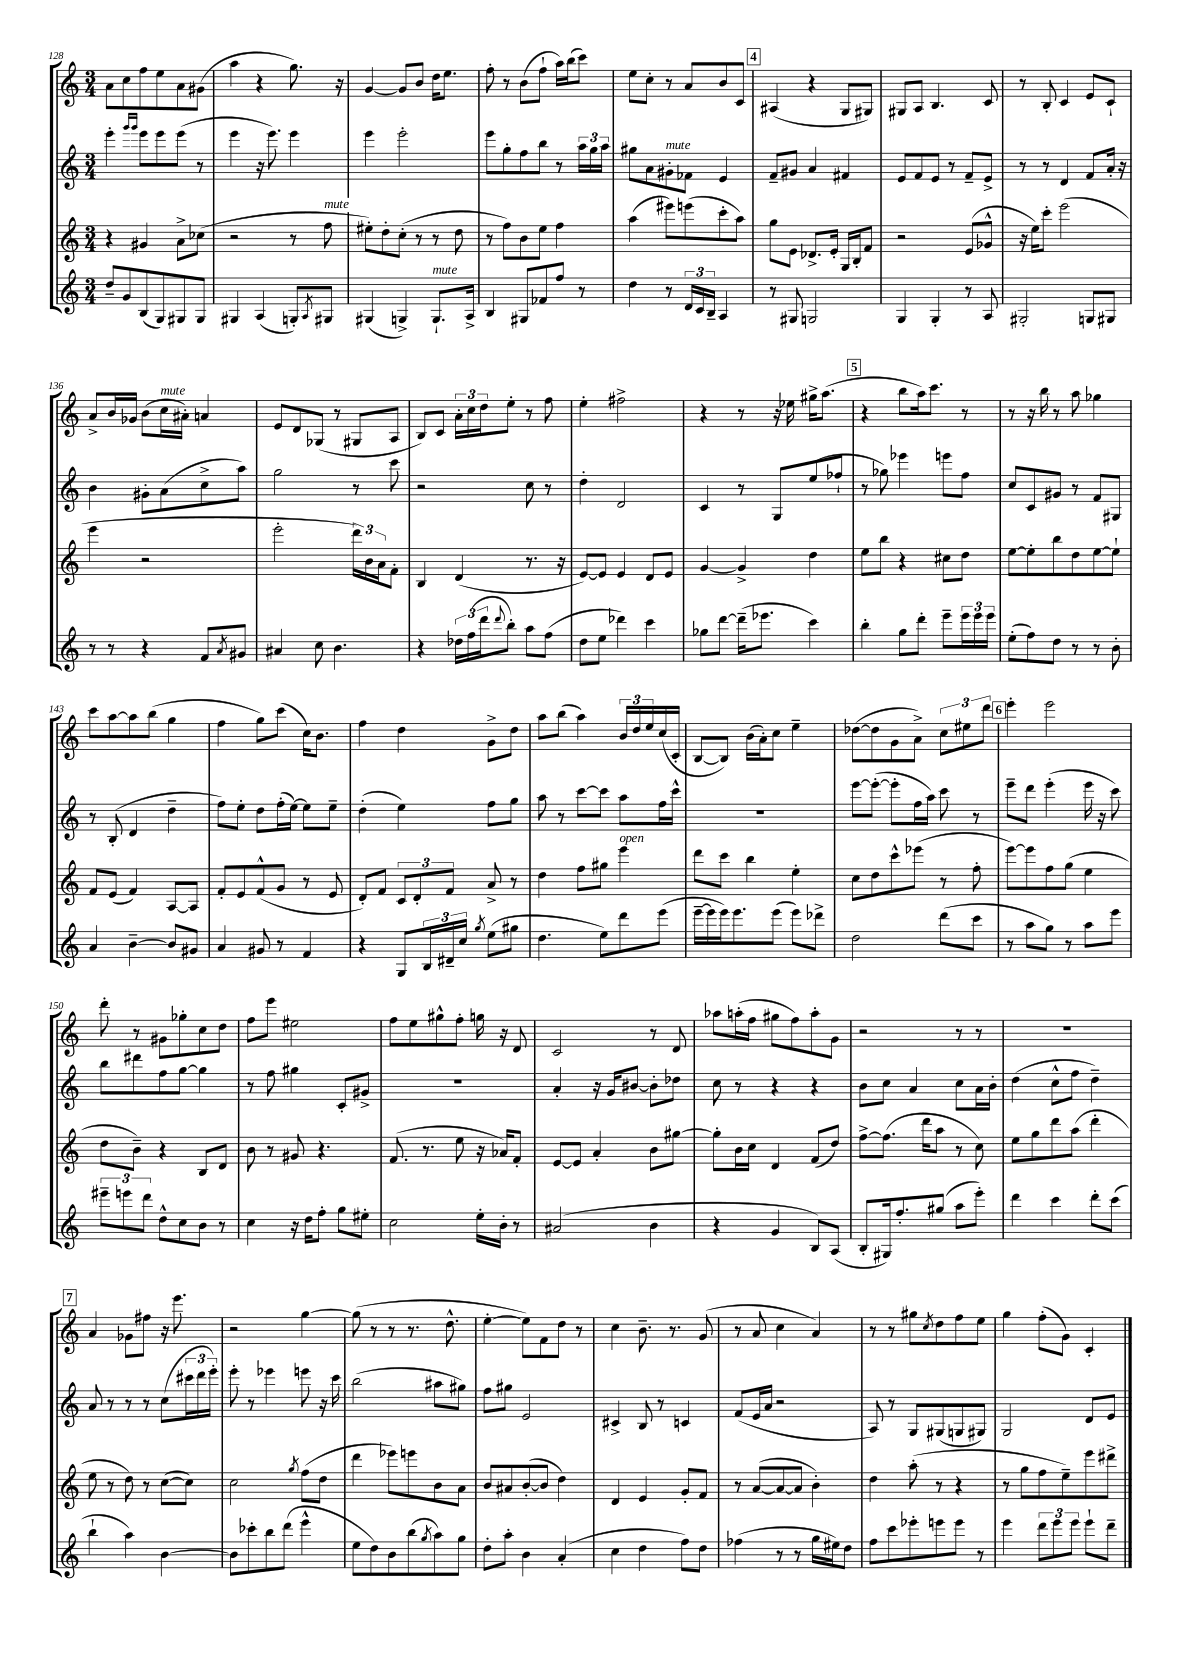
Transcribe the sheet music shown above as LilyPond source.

<<
\new StaffGroup <<
\new Staff = "s0" {
    \clef treble \key c \major \numericTimeSignature \time 3/4
    a'8 c''8 f''8 e''8 a'8 gis'8( |
    a''4 r4 g''8.) r16 |
    g'4~ g'8 b'8 d''16 e''8. |
    f''8-. r8 b'8( f''8-! a''16) b''16( c'''8) |
    e''8 c''8-. r8 a'8 b'8 c'8 |
    \mark \markup { \box "4" } ais4( r4 g8 gis8) |
    gis8 a8 b4. c'8 |
    r8 b8-. c'4 e'8 c'8-! |
    a'8-> b'16 ges'16 b'8( c''16^\markup { \italic "mute" } ais'16-.) a'4 |
    e'8 d'8 ges8( r8 gis8 a8 |
    b8) c'8 \tuplet 3/2 { a'16-. c''16 d''16 } e''8-. r8 f''8 |
    e''4-. fis''2-> |
    r4 r8 r16 ees''16 gis''16-> a''8.( |
    \mark \markup { \box "5" } r4 b''8 a''16) c'''8. r8 |
    r8 r16 b''16 r8 a''8 ges''4 |
    c'''8 a''8~ a''8 b''8( g''4 |
    f''4 g''8) c'''8( c''16) b'8. |
    f''4 d''4 g'8-> d''8 |
    a''8 b''8( a''4) \tuplet 3/2 { b'16 d''16 e''16 } c''16( c'16-. |
    b8~ b8) b'16( a'16-.) c''8 e''4-- |
    des''8~( des''8 g'8 a'8->) \tuplet 3/2 { c''8 eis''8 d'''8 } |
    \mark \markup { \box "6" } e'''4-. e'''2 |
    d'''8-. r8 gis'8 ges''8-. c''8 d''8 |
    f''8 e'''8 eis''2 |
    f''8 e''8 gis''8-^ f''8-. g''16 r16 d'8 |
    c'2 r8 d'8 |
    aes''8 a''16-.( f''16 gis''8 f''8) a''8-. g'8 |
    r2 r8 r8 |
    R2. |
    \mark \markup { \box "7" } a'4 ges'8 fis''8 r16 e'''8. |
    r2 g''4~ |
    g''8( r8 r8 r8. d''8.-^ |
    e''4~-. e''8) f'8 d''8 r8 |
    c''4 b'8.-- r8. g'8( |
    r8 a'8 c''4 a'4) |
    r8 r8 gis''8 \acciaccatura { c''8 } d''8 f''8 e''8 |
    g''4 f''8-.( g'8) c'4-. \bar "|." |
}
\new Staff = "s1" {
    \clef treble \key c \major \numericTimeSignature \time 3/4
    e'''4-. \grace { g'''16 g'''16 } e'''8 e'''8 e'''8( r8 |
    e'''4 r16 e'''8.) e'''4 |
    e'''4 e'''2-. |
    e'''8 g''8-. f''8 b''8 r8 \tuplet 3/2 { a''16 g''16 a''16 } |
    gis''8 a'8 gis'8-.^\markup { \italic "mute" } fes'8 e'4 |
    \mark \markup { \box "4" } f'8-- gis'8 a'4 fis'4 |
    e'8 f'8 e'8 r8 f'8-- e'8-> |
    r8 r8 d'4 f'8 a'16-. r16 |
    b'4 gis'8-. a'8( c''8-> a''8) |
    g''2 r8 c'''8 |
    r2 c''8 r8 |
    d''4-. d'2 |
    c'4 r8 g8 e''8( fes''8-! |
    \mark \markup { \box "5" } r8 ges''8) ees'''4 e'''8 f''8 |
    c''8 c'8 gis'8 r8 f'8 gis8 |
    r8 b8-.( d'4 d''4-- |
    f''8) e''8-. d''8 f''16-.( e''16~) e''8 e''8-- |
    d''4-.( e''4) f''8 g''8 |
    a''8 r8 c'''8~ c'''8 a''8 f''16 c'''16-^ |
    R2. |
    e'''8~ e'''8~-.( e'''8-. f''16 a''16) c'''8 r8 |
    \mark \markup { \box "6" } e'''8-- d'''8 e'''4-.( e'''16 r16 c'''8) |
    b''8 dis'''8 f''8 g''8~ g''4 |
    r8 f''8 gis''4 c'8-. gis'8-> |
    R2. |
    a'4-. r16 g'16 bis'8~ bis'8-. des''8 |
    c''8 r8 r4 r4 |
    b'8 c''8 a'4 c''8 a'16 b'16-. |
    d''4( c''8-^ f''8 d''4--) |
    \mark \markup { \box "7" } a'8 r8 r8 r8 c''8( \tuplet 3/2 { cis'''16 d'''16 e'''16-.) } |
    e'''8-. r8 ees'''4 e'''8 r16 c'''16 |
    b''2( ais''8 gis''8) |
    f''8 gis''8 e'2 |
    cis'4-> b8 r8 c'4 |
    f'8( e'16 a'16 r2 |
    a8) r8 g8 gis8( g8 gis8) |
    g2 d'8 e'8 \bar "|." |
}
\new Staff = "s2" {
    \clef treble \key c \major \numericTimeSignature \time 3/4
    r4 gis'4 a'8-> ces''8( |
    r2 r8 f''8^\markup { \italic "mute" } |
    eis''8-.) d''8-. c''8-.( r8 r8 d''8 |
    r8 f''8) b'8 e''8 f''4 |
    a''4( eis'''8) e'''8( c'''8-. a''8) |
    \mark \markup { \box "4" } g''8 e'8 des'8.-> e'16-. g16 b16-. f'8 |
    r2 e'8( ges'8-^ |
    r16 e''16) c'''8-. e'''2( |
    e'''4 r2 |
    e'''2-. \tuplet 3/2 { d'''16) b'16 a'16 } f'8-. |
    b4 d'4( r8. r16 |
    e'8~) e'8 e'4 d'8 e'8 |
    g'4~ g'4-> d''4 |
    \mark \markup { \box "5" } e''8 b''8 r4 cis''8 d''8 |
    e''8~ e''8-. b''8 d''8 e''8~ e''8-! |
    f'8 e'8( f'4) a8~ a8 |
    f'8-. e'8 f'8-^( g'8 r8 e'8 |
    d'8-.) f'8 \tuplet 3/2 { c'8 d'8-. f'8 } a'8-> r8 |
    d''4 f''8 gis''8 e'''4^\markup { \italic "open" } |
    d'''8 c'''8 b''4 e''4-. |
    c''8 d''8 c'''8-^ ees'''8( r8 f''8-. |
    \mark \markup { \box "6" } e'''8~) e'''8 f''8 g''8( e''4 |
    d''8 b'8--) r4 b8 d'8 |
    b'8 r8 gis'8 r4. |
    f'8.( r8. e''8 r16 aes'16) f'8-. |
    e'8~ e'8 a'4-. b'8 gis''8~ |
    gis''8-. b'16 c''16 d'4 f'8( d''8) |
    f''8~-> f''8.( d'''16 a''8 r8 c''8) |
    e''8 g''8 d'''8 a''8( d'''4-. |
    \mark \markup { \box "7" } e''8 r8 d''8) r8 c''8~( c''8) |
    c''2 \acciaccatura { g''8 } f''8( d''8 |
    d'''4 ees'''8) e'''8 b'8 a'8 |
    b'8 ais'8 b'8~-.( b'8 d''4) |
    d'4 e'4 g'8-. f'8 |
    r8 a'8~( a'8~ a'8 b'4-.) |
    d''4 a''8-.( r8 r4 |
    r8 g''8 f''8 e''8--) e'''8 dis'''8-> \bar "|." |
}
\new Staff = "s3" {
    \clef treble \key c \major \numericTimeSignature \time 3/4
    d''8-- g'8 b8( g8) gis8 gis8 |
    gis4 a4( g8-.) \acciaccatura { a8 } gis8 |
    gis4( g4->) g8.-!^\markup { \italic "mute" } a16-> |
    b4 gis8 fes'8 f''8 r8 |
    d''4 r8 \tuplet 3/2 { d'16 c'16 b16-- } a4 |
    \mark \markup { \box "4" } r8 gis8 g2 |
    g4 g4-. r8 a8 |
    gis2-. g8 gis8 |
    r8 r8 r4 f'8 \acciaccatura { a'8 } gis'8 |
    ais'4 c''8 b'4. |
    r4 \tuplet 3/2 { des''16 f''16( d'''16 } \appoggiatura { d'''8 } b''8-.) a''8 f''8( |
    d''8 e''8 des'''4) c'''4 |
    ges''8 d'''8~ d'''16--( ees'''8. c'''4) |
    \mark \markup { \box "5" } b''4-. g''8 d'''8-. e'''8-- \tuplet 3/2 { e'''16 e'''16 e'''16 } |
    e''8-.( f''8) d''8 r8 r8 b'8-. |
    a'4 b'4~-- b'8 gis'8 |
    a'4 gis'8 r8 f'4 |
    r4 g8 \tuplet 3/2 { b16 dis'16-- c''16 } \acciaccatura { g''8 } e''8( gis''8 |
    d''4. e''8) d'''8 e'''8( |
    e'''16~-- e'''16 e'''16) e'''8. e'''8( e'''8) des'''8-> |
    d''2 d'''8( c'''8 |
    \mark \markup { \box "6" } r8 a''8 g''8) r8 a''8 e'''8 |
    \tuplet 3/2 { eis'''8-- e'''8 d'''8 } d''8-^ c''8 b'8 r8 |
    c''4 r16 d''16 f''8-. g''8 eis''8-. |
    c''2 e''16-. b'16-. r8 |
    ais'2( b'4 |
    r4 g'4 b8) a8( |
    b8-. gis16) f''8.-. gis''8( a''8 e'''8-.) |
    d'''4 c'''4 d'''8-. c'''8( |
    \mark \markup { \box "7" } b''4-! a''4) b'4~ |
    b'8 ces'''8-. b''8 d'''8( e'''4-^ |
    e''8 d''8) b'8 b''8( \acciaccatura { g''8 } a''8) g''8 |
    d''8-. a''8-. b'4 a'4-.( |
    c''4 d''4 f''8) d''8 |
    fes''4( r8 r8 g''16 eis''16) d''8 |
    f''8 c'''8 ees'''8-. e'''8 e'''8 r8 |
    e'''4 \tuplet 3/2 { d'''8 e'''8 e'''8 } e'''8-! d'''8-- \bar "|." |
}
>>
>>
\layout { \context { \Score currentBarNumber = #128 } }
